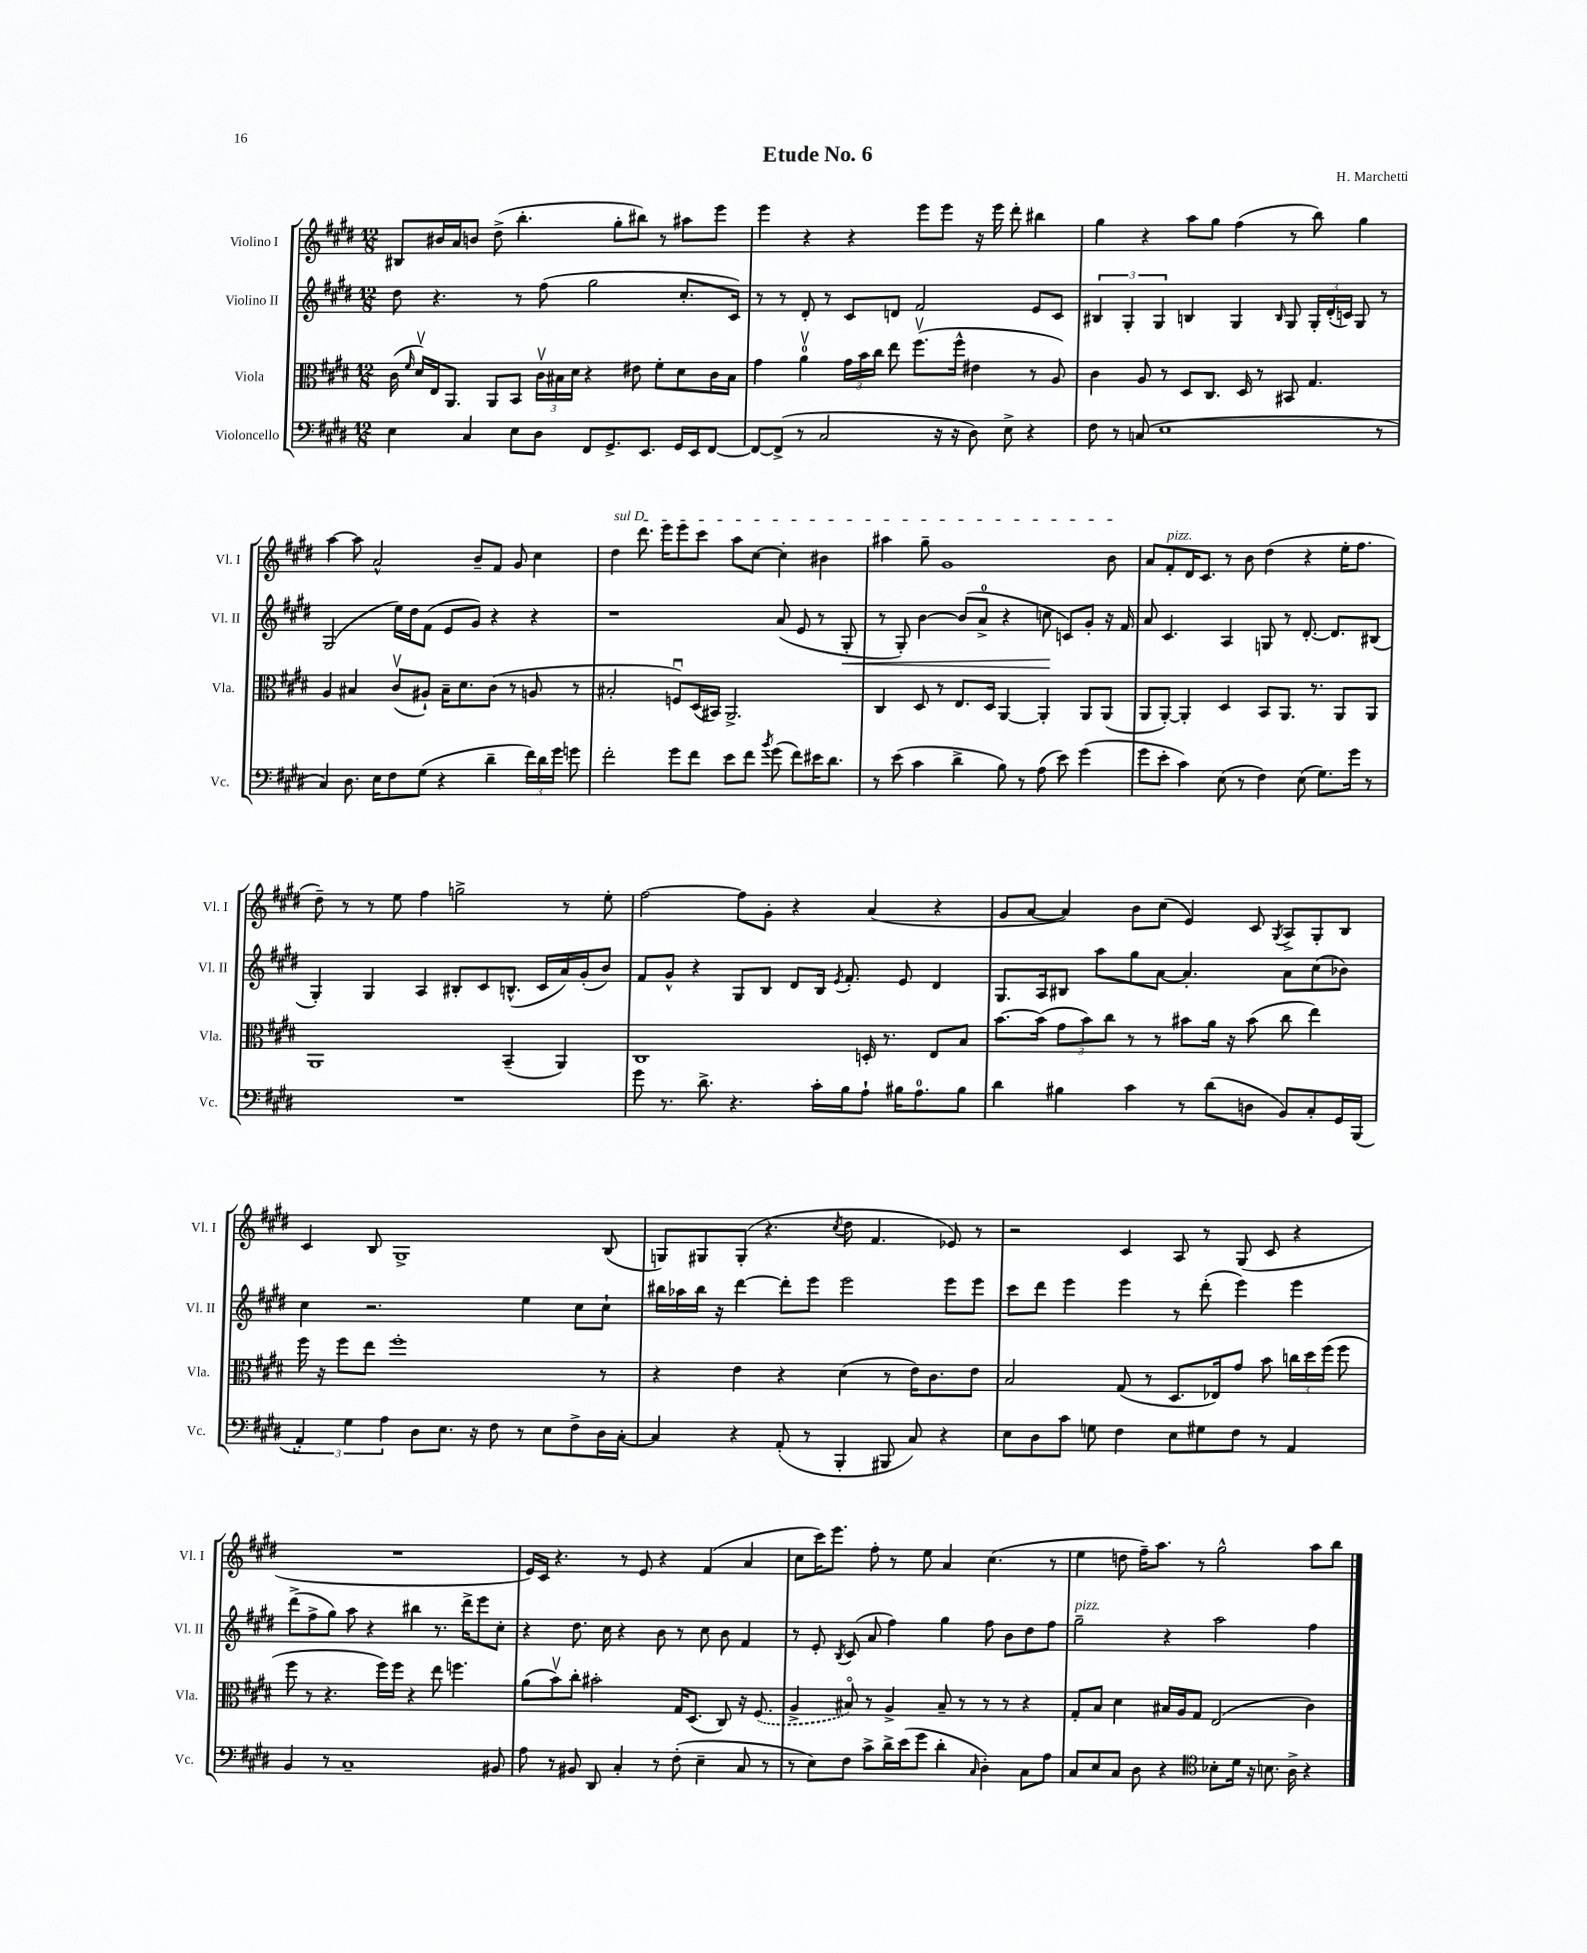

**kern	**kern	**kern	**kern
*staff4	*staff3	*staff2	*staff1
*clefF4	*clefC3	*clefG2	*clefG2
*k[f#c#g#d#]	*k[f#c#g#d#]	*k[f#c#g#d#]	*k[f#c#g#d#]
*M12/8	*M12/8	*M12/8	*M12/8
4E	(16c#	8dd#	8B#
.	16qqf#	.	.
.	16d#v)	.	.
.	16E	4.r	16b#
.	8.AA	.	16a
4C#	.	.	8b
.	8AA	.	(8dd#^
8E	8BB	8r	4.bb'
8D#	24c#v	(8ff#	.
.	24B#	.	.
.	24d#	.	.
8FF#	4r	2gg#	.
8.GG#^	.	.	8gg#'
.	8e#	.	8bb#)
8.EE	.	.	.
.	8f#'	.	8r
16GG#	8d#	8.cc#'	8aa#
16EE	.	.	.
[8FF#	16c#	.	8eee
.	16B#	16c#)	.
=	=	=	=
8FF#_	4g#	8r	4eee
(8FF#^]	.	8r	.
8r	4av	8d#'	4r
2C#	.	8r	.
.	24g#	8c#	4r
.	24b	.	.
.	24cc#	.	.
.	8ee	8d	.
.	(8.ff#v	2f#	8eee
16r	.	.	8eee
16r	16ff#^^	.	.
8D#)	4e#	.	16r
.	.	.	16eee
8E^	.	.	8ddd#'
4r	8r	8e	4bb#
.	8A)	8c#	.
=	=	=	=
8F#	4c#	6B#	4gg#
8r	.	.	.
.	.	6G#'	.
(8C	8A	.	4r
.	.	6G#	.
1E	8r	.	.
.	8D#	4B	8aa
.	8.C#	.	8gg#
.	.	4G#	(4ff#
.	16D#	.	.
.	8r	.	.
.	.	16qqB	.
.	8BB#	8G#	8r
.	4.G#	24G#'	8bb)
.	.	(24d#'	.
.	.	24c)	.
.	.	8G#	4gg#
8r	.	8r	.
=	=	=	=
4C#)	4A	(2G#	[4aa
8.D#	4B#	.	8aa]
.	.	.	2a^^
16E	.	.	.
8F#	(8c#v	16ee)	.
.	.	16dd#	.
(8G#	8A#`)	(8f#	.
4r	16B#~	8e	.
.	8.d#	.	.
.	.	8g#)	8b~
4d#~	(8c#	4r	8f#
.	8r	.	8g#
24f#)	8A	4r	4cc#
24d#	.	.	.
24g#	.	.	.
8g	8r	.	.
=	=	=	=
2f#'	2B#'	1r	4dd#
.	.	.	8.ddd#
.	.	.	16eee
8g#	8Fu)	.	8eee
8f#	(16D#	.	8ccc#
.	16BB#)	.	.
8e	2.AA^	.	8aa
8f#	.	.	[8cc#
8qb	.	.	.
(8g#	.	(8a	4cc#']
8f#)	.	8e	.
16e#	.	8r	4b#
8.d#	.	.	.
.	.	8G#'	.
=	=	=	=
8r	4C#	8r	4aa#
(8e	.	8G#')	.
4c#	8D#	[4b	8gg#~
.	8r	.	1g#
4d#^	8.E	(8b]	.
.	.	8a^	.
.	16D#	.	.
8B)	[4AA	4r	.
8r	.	.	.
(8A	4AA']	8cc	.
8e)	.	8c)	.
(4g#	8AA	8g#'	.
.	(8AA	16r	8b
.	.	16f#	.
=	=	=	=
8g#	8AA	8a	8a
8e'	[8AA')	4.c#	8f#'
4c#)	4AA']	.	16d#
.	.	.	8.c#
(8E	4D#	4A	8r
8r	.	.	8b
4F#)	8BB	8G	(4dd#
.	8.AA	8r	.
(8E	.	[8.d#'	4r
.	8.r	.	.
8.G#)	.	.	.
.	.	8.d#]	.
.	8AA	.	16ee'
16g#	.	.	8.ff#
8r	8AA	(8B#	.
=	=	=	=
1.r	1AA	4G#')	8dd#~)
.	.	.	8r
.	.	4G#	8r
.	.	.	8ee
.	.	4A	4ff#
.	.	8B#'	2gg^
.	.	8c#	.
.	(4BB~	(8.B^^	.
.	.	16c#	.
.	4AA)	16a)	8r
.	.	(16g#'	.
.	.	8b)	8ee'
=	=	=	=
8g#	1C#	8f#	[2ff#
8.r	.	8g#^^	.
.	.	4r	.
8.d#^	.	.	.
4.r	.	8G#	8ff#]
.	.	8B	8g#'
.	.	8d#	4r
16c#'	.	16B	.
.	.	8qe	.
16B	.	8.f#'	.
8A`	16D'	.	(4a
.	8.r	.	.
16B#	.	8e	.
8.A	.	.	.
.	8E	4d#	4r
8B#	8B	.	.
=	=	=	=
4d#	[8.b	8.G#	8g#
.	.	.	[8a
.	(16b]	16A	.
4B#	12g#	8B#	4a])
.	12b)	.	.
.	.	8aa	.
.	12cc#	.	.
4c#	8r	8gg#	8b
.	8r	[8a	(8cc#
8r	8b#	4.a']	4e)
(8d#	16a	.	.
.	16r	.	.
8D	(8b#	.	8c#
.	.	.	8qG#
8BB)	8cc#	8a	8A^
8C#'	4ee)	(8cc#	8G#'
16GG#	.	8b-)	8B
(16BBB	.	.	.
=	=	=	=
6AA')	16ff#	4cc#	4c#
.	16r	.	.
.	8ff#	.	.
6G#	.	.	.
.	8ee	2.r	8B
6A	.	.	.
.	1ff#'	.	1G#^
8D#	.	.	.
8.E	.	.	.
16r	.	.	.
8F#	.	.	.
8r	.	4ee	.
8E	.	.	.
8F#^	.	8cc#	.
16D#	8r	8cc#`	(8B
[16C#'	.	.	.
=	=	=	=
4C#]	4r	16bb#	8G)
.	.	16aa-	.
.	.	16bb#	8G#
.	.	16r	.
4r	4e	[4ddd#	(8G#'
.	.	.	4.r
(8AA'	4r	8ddd#']	.
8r	.	8eee	.
.	.	.	8qcc#
4BBB'	(4d#	2eee	8dd#
.	.	.	4.f#
8BBB#	8r	.	.
8C#)	16e)	.	.
.	8.c#	.	.
4r	.	8eee	8e-)
.	8e	8eee	8r
=	=	=	=
8E	2B	8ccc#	2r
8D#	.	8ddd#	.
8c#	.	4eee	.
8G	.	.	.
4F#	(8G#	4eee	4c#
.	8r	.	.
8E	8.D#	8r	8A
8G#	.	(8ddd#'	8r
.	16E-)	.	.
8F#	8g#	4eee)	(8G#
8r	8b	.	8c#
4AA	24cc	4eee	4r
.	24dd#	.	.
.	(24ff#	.	.
.	8ff#	.	.
=	=	=	=
4BB	8ff#	(8ddd#^	1.r
.	8r	8ff#^	.
8r	4.r	8gg#)	.
1C#~	.	8aa	.
.	.	4r	.
.	16ff#)	.	.
.	16ff#	.	.
.	4r	4bb#	.
.	8ee	8.r	.
.	4.ff	.	.
.	.	16ddd#^	.
.	.	8eee	.
8BB#	.	8cc#'	.
=	=	=	=
8A	(8a	4r	16e)
.	.	.	16c#
8r	8bv)	.	4.r
8BB#	8cc#'	8.dd#	.
8DD#	2b#'	.	.
.	.	16cc#	.
4C#'	.	4r	8r
.	.	.	8e
8r	.	8b	4r
(8F#'	16G#	8r	.
.	(8.D#	.	.
4E~	.	8cc#	(4f#
.	8C#)	8b	.
8C#	16r	4f#	4a
.	(8.F#	.	.
8r	.	.	.
=	=	=	=
8r	4A^	8r	8cc#
8E)	.	8e'	16ccc#)
.	.	.	8.eee
.	.	8qB	.
8F#	8B#o)	(8c#	.
8c#^	8r	8a	8ff#'
16d#^	4A^	4ff#)	8r
(16e	.	.	.
8g#	.	.	8ee
4d#'	8B#~	4gg#	4a
.	8r	.	.
16qqC#	.	.	.
4D#')	8r	8ff#	(4.cc#
.	8r	8b	.
8C#	4r	8dd#	.
8A	.	8ff#	8r
=	=	=	=
8C#	8G#'	2gg#~	4ee
8E	8B	.	.
8C#	4d#	.	8dd
8D#	.	.	16ff#~)
.	.	.	8.aa
4r	16B#	4r	.
.	16A	.	.
.	8G#	.	8r
*clefC4	*	*	*
8B-'	(2E	2aa	2gg#^^
16d#	.	.	.
16r	.	.	.
8.B	.	.	.
16A^	.	.	.
4r	4c#)	4ff#	8aa
.	.	.	8bb
==	==	==	==
*-	*-	*-	*-
